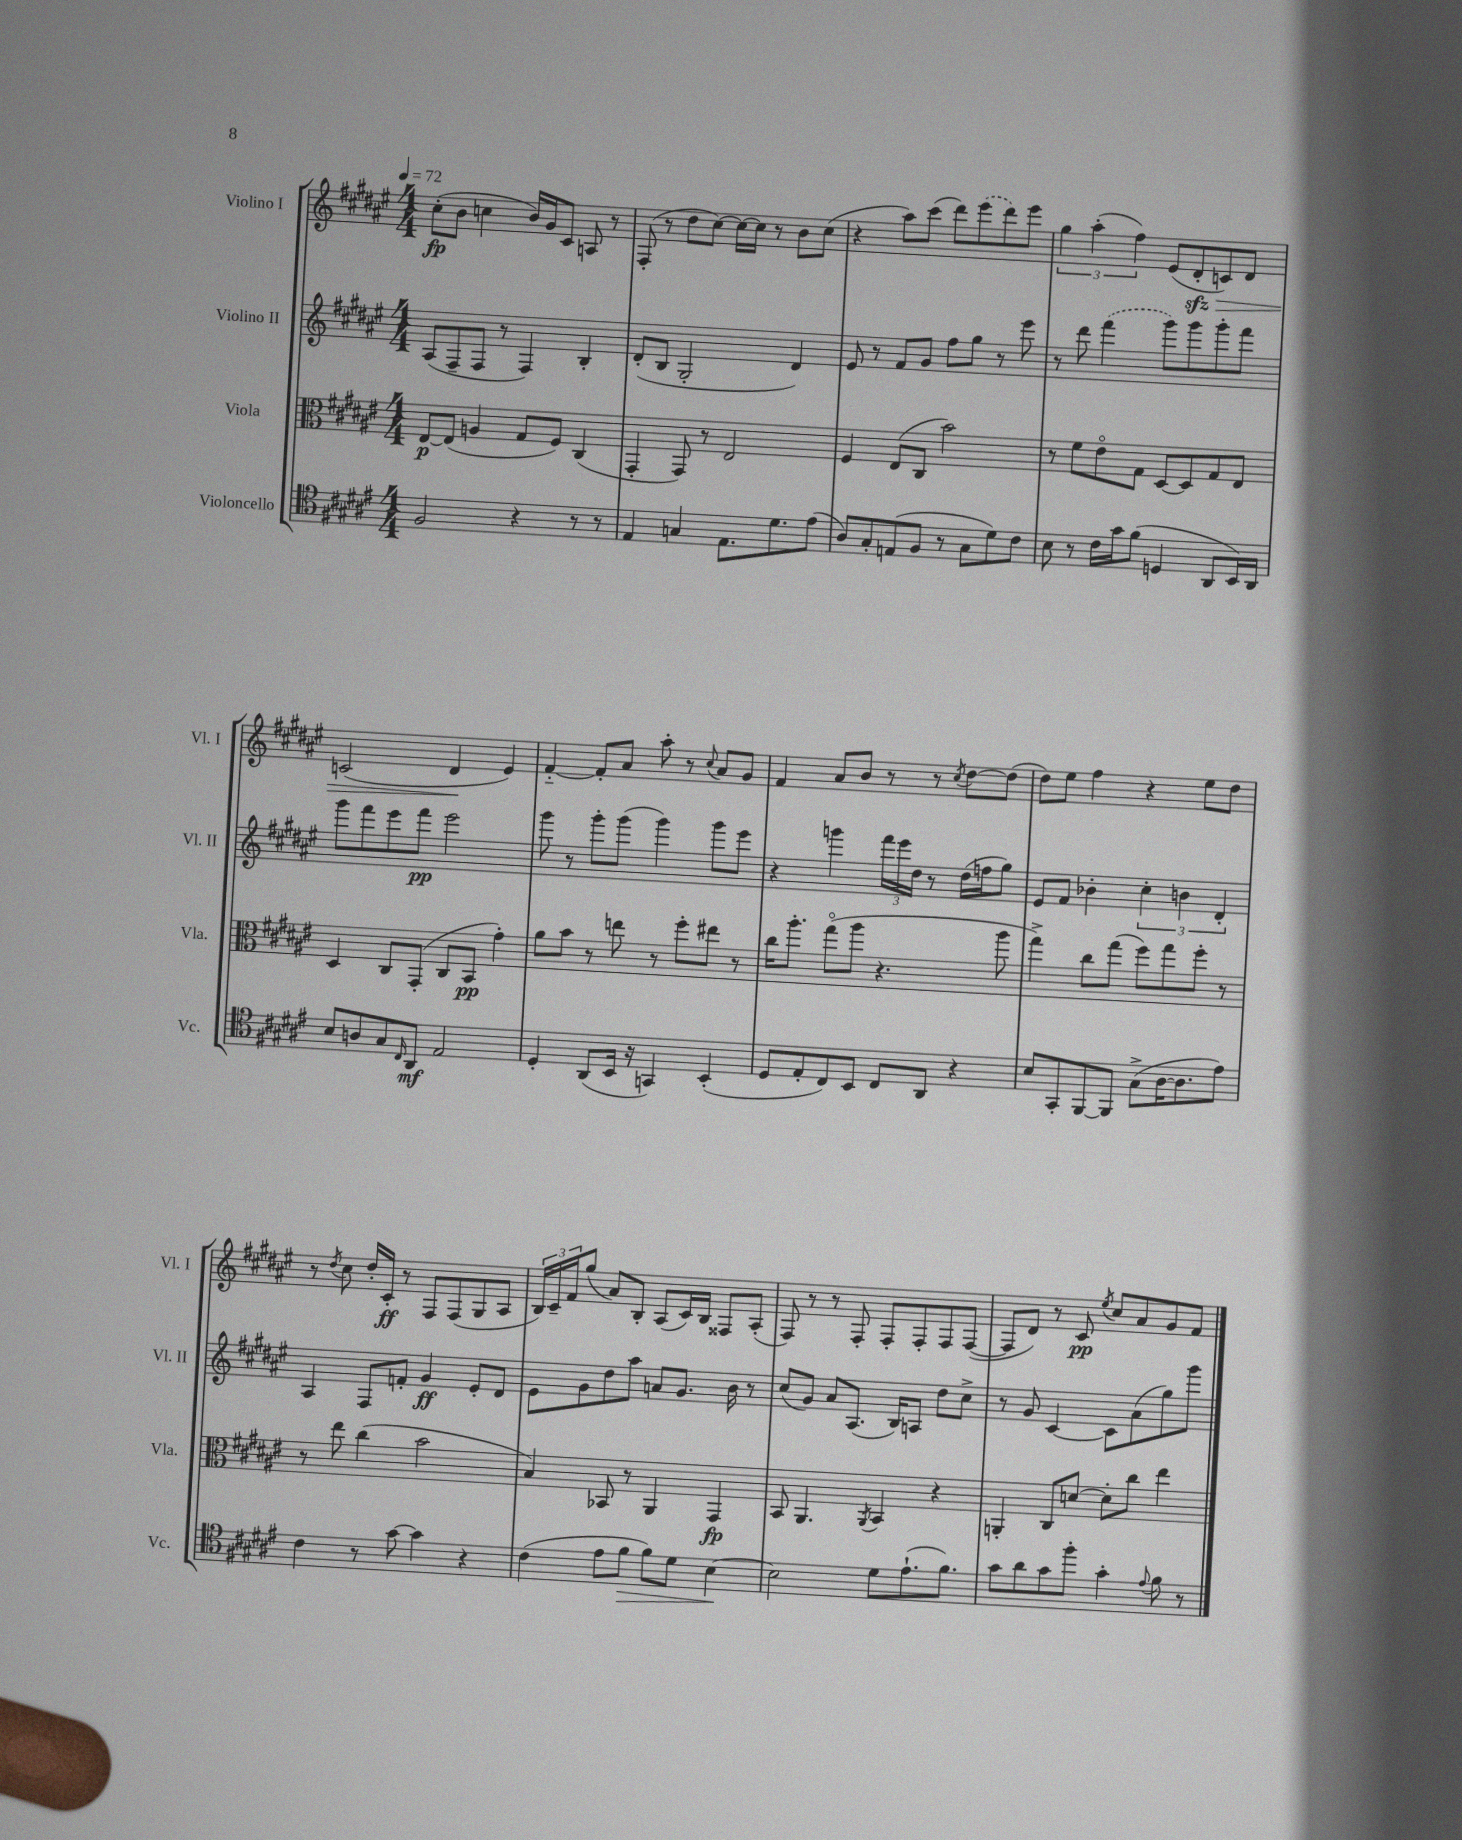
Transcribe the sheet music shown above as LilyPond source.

<<
\new StaffGroup <<
\new Staff = "s0" \with { instrumentName = "Violino I" shortInstrumentName = "Vl. I" } {
    \clef treble \key fis \major \numericTimeSignature \time 4/4 \tempo 4 = 72
    cis''8-.\fp( b'8 c''4 b'16) gis'16 cis'8 a8 r8 |
    fis8-.( r8 dis''8 cis''8~) cis''16~ cis''16 r8 b'8 cis''8( |
    r4 ais''8) cis'''8( dis'''8) \once \slurDashed eis'''8( dis'''8) eis'''8 |
    \tuplet 3/2 { gis''4 ais''4-.( fis''4) } eis'8( dis'8-.\sfz\> c'8) dis'8 |
    c'2( dis'4\! eis'4) |
    fis'4~-_ fis'8-. ais'8 ais''8-. r8 \appoggiatura { cis''8 } ais'8 gis'8 |
    fis'4 ais'8 b'8 r8 r8 \acciaccatura { cis''8 } dis''8~ dis''8( |
    dis''8) eis''8 fis''4 r4 eis''8 dis''8 |
    r8 \acciaccatura { dis''8 } cis''8 dis''16-. cis'16-.\ff r8 fis8 fis8( gis8 ais8 |
    \tuplet 3/2 { b16) cis'16-- fis'16 } gis''8( ais'8) b8-. ais8( cis'16) b16 fisis8 ais8-.( |
    fis8) r8 r8 fis8-. fis8-. fis8-. fis8 fis8~( |
    fis8 dis'8) r8 cis'8\pp \acciaccatura { eis''8 } cis''8 ais'8 gis'8 fis'8 \bar "|." |
}
\new Staff = "s1" \with { instrumentName = "Violino II" shortInstrumentName = "Vl. II" } {
    \clef treble \key fis \major \numericTimeSignature \time 4/4
    ais8( fis8-- fis8 r8 fis4) b4-. |
    dis'8-.( b8 gis2-. dis'4) |
    eis'8 r8 fis'8 gis'8 fis''8 gis''8 r8 eis'''8 |
    r8 dis'''8 \once \slurDashed fis'''4( gis'''8) gis'''8 gis'''8-. fis'''8 |
    gis'''8 fis'''8 eis'''8 fis'''8\pp eis'''2 |
    gis'''8 r8 gis'''8-. gis'''8( gis'''4) gis'''8 eis'''8 |
    r4 g'''4 \tuplet 3/2 { fis'''16 eis'''16 dis''16 } r8 dis''16( f''16 gis''8) |
    eis'8 fis'8 bes'4-. \tuplet 3/2 { cis''4-. b'4 dis'4-. } |
    ais4 fis8 f'8-. gis'4\ff eis'8-. dis'8 |
    eis'8 gis'8 dis''8 ais''8 a'8 gis'8. b'16 r8 |
    cis''8( gis'8) ais'8 ais8.( b16) a8 dis''8 cis''8-> |
    r8 gis'8 cis'4~ cis'8 ais'8( gis''8) gis'''8 \bar "|." |
}
\new Staff = "s2" \with { instrumentName = "Viola" shortInstrumentName = "Vla." } {
    \clef alto \key fis \major \numericTimeSignature \time 4/4
    eis8~\p eis8( a4 gis8 fis8) cis4( |
    gis,4-. gis,8) r8 eis2 |
    fis4 eis8( cis8 b'2) |
    r8 fis'8 eis'8\flageolet gis8 dis8~ dis8 gis8 eis8 |
    dis4 cis8 gis,8-.( cis8 b,8\pp gis'4-.) |
    ais'8 b'8 r8 e''8 r8 fis''8-. eis''8 r8 |
    cis''16 ais''8.-. gis''8\flageolet( ais''8 r4. ais''8 |
    gis''4->) cis''8 gis''8( fis''8) gis''8 fis''8-. r8 |
    r8 eis''8 cis''4( b'2 |
    b4) bes,8 r8 ais,4 gis,4\fp |
    b,8 ais,4. \acciaccatura { ais,8 } b,4 r4 |
    a,4-. cis8 d'8~ d'8-. cis''8 eis''4 \bar "|." |
}
\new Staff = "s3" \with { instrumentName = "Violoncello" shortInstrumentName = "Vc." } {
    \clef tenor \key fis \major \numericTimeSignature \time 4/4
    fis2 r4 r8 r8 |
    eis4 g4 eis8. dis'8. eis'8( |
    ais8) gis8-. e8( fis8 r8 gis8 dis'8) cis'8 |
    b8 r8 cis'16 gis'16 fis'8( d4 ais,8 b,16) ais,16 |
    b8 a8 gis8 \grace { cis16 } ais,8\mf eis2 |
    dis4-. ais,8( b,16 r16 g,4) b,4-.( |
    dis8 eis8-. cis8) b,8 cis8 ais,8 r4 |
    b8 gis,8-. fis,8~ fis,8 gis8->( ais16~ ais8. eis'8) |
    cis'4 r8 gis'8~ gis'4 r4 |
    cis'4( eis'8 fis'8\> fis'8) dis'8 b4~\! |
    b2 dis'8 eis'8.-!( fis'8.) |
    gis'8 ais'8 gis'8 fis''8-. gis'4-. \appoggiatura { eis'8 } fis'8 r8 \bar "|." |
}
>>
>>
\layout { \context { \Score \remove "Bar_number_engraver" } }
